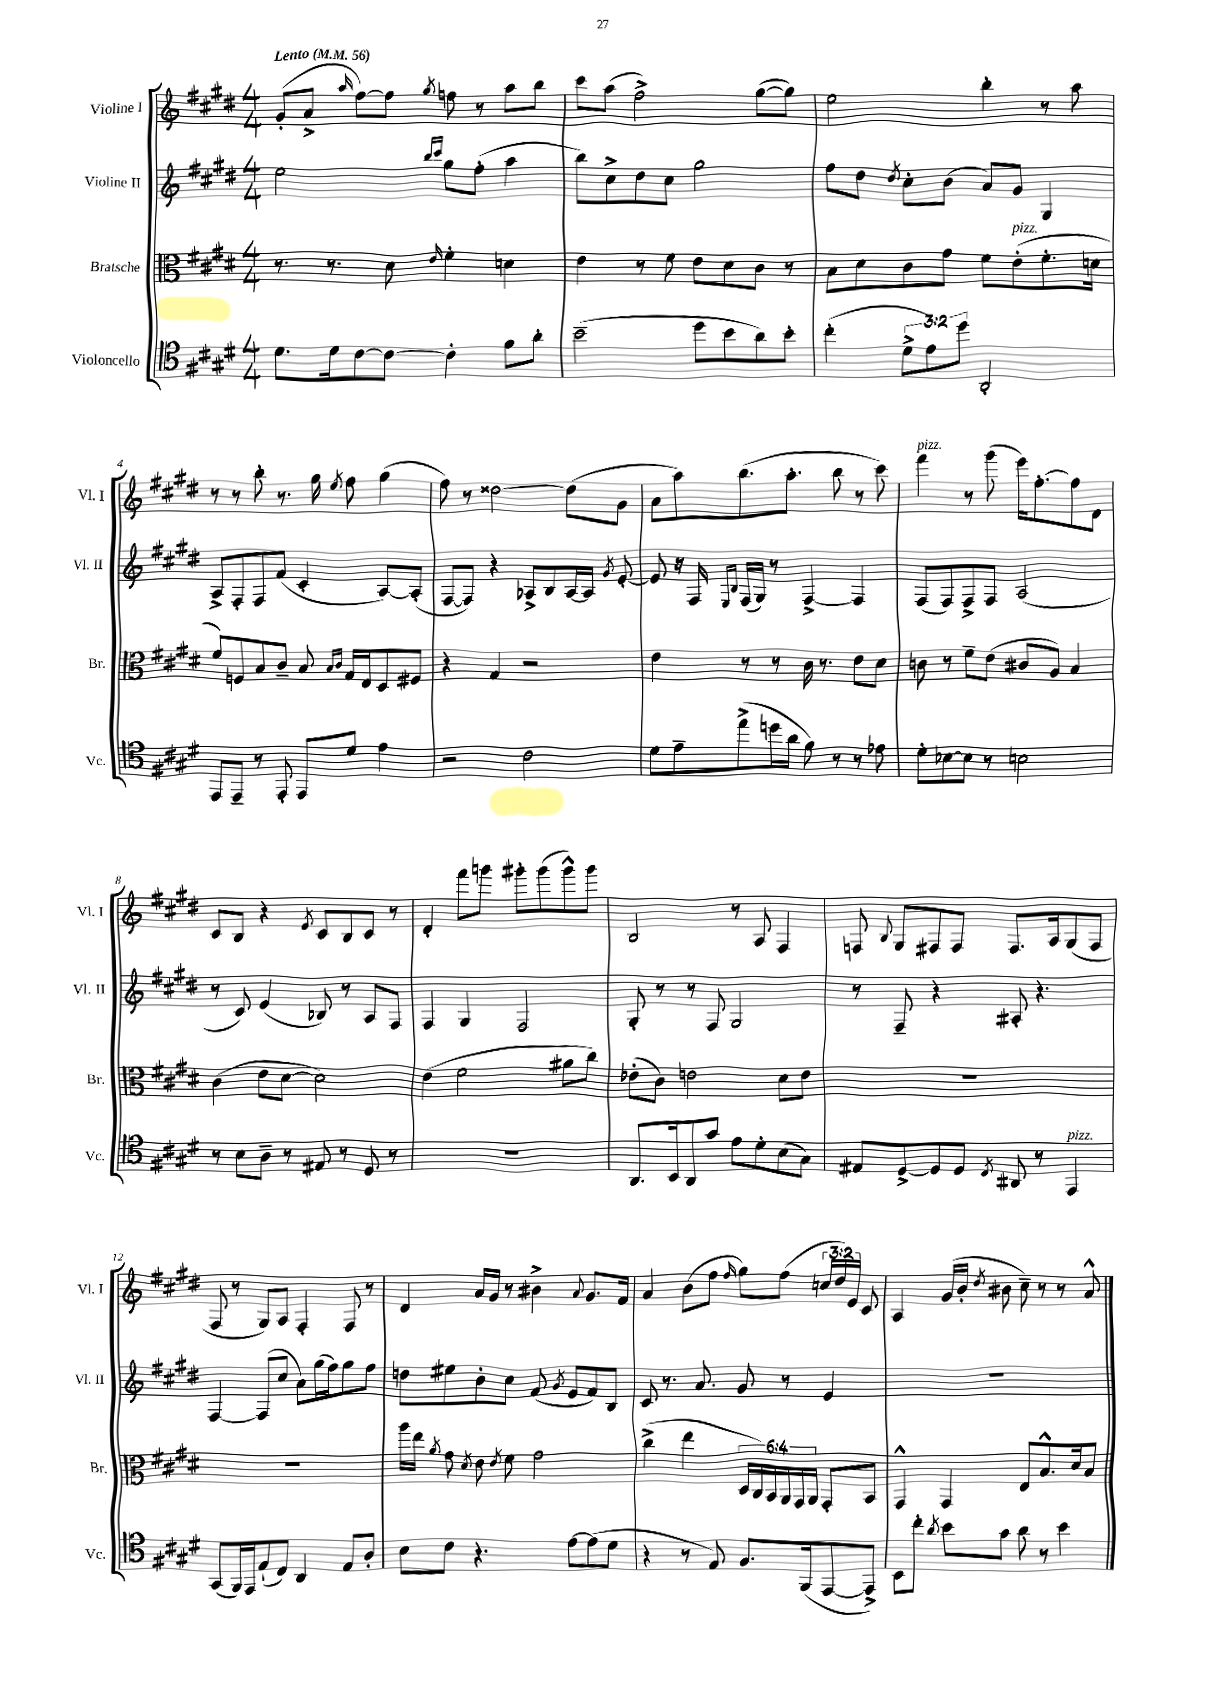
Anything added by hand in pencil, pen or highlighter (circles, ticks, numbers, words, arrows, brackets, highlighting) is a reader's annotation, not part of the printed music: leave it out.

**kern	**kern	**kern	**kern
*part4	*part3	*part2	*part1
*staff4	*staff3	*staff2	*staff1
*I"Violoncello	*I"Bratsche	*I"Violine II	*I"Violine I
*I'Vc.	*I'Br.	*I'Vl. II	*I'Vl. I
*clefC4	*clefC3	*clefG2	*clefG2
*k[f#c#g#d#]	*k[f#c#g#d#]	*k[f#c#g#d#]	*k[f#c#g#d#]
*M4/4	*M4/4	*M4/4	*M4/4
*MM56	*MM56	*MM56	*MM56
=1	=1	=1	=1
!	!	!	!LO:TX:a:B:t=Lento
8.d#\L	8.r	2ee\	(8g#'/L
.	.	.	8a^/J
16d#\k	8.r	.	.
.	.	.	16qqaa/
[8c#\	.	.	[8ff#\L)
8c#\J_	8d#\	.	8ff#\J]
.	.	16qqbb/LL	.
.	16qqe/	16qqccc#/JJ	8qgg#/
4c#'\]	4f#'\	8gg#\L	8ffn\
.	.	(8ff#'\J	8r
8f#\L	4dn\	4aa\	8aa\L
8a'\J	.	.	8bb\J
=2	=2	=2	=2
(2b~\	4e\	8bb\L)	8ccc#\L
.	.	8cc#^\	(8aa\J
.	8r	8dd#\	2ff#^\)
.	8f#\	8cc#\J	.
8dd#\L	8e\L	2gg#\	.
8b\	8d#\	.	.
8a\)	8c#\J	.	([8gg#\L
8b'\J	8r	.	8gg#\J])
=3	=3	=3	=3
(4cc#'\	8B\L	8ff#\L	2ee\
.	8d#\	8dd#\J	.
.	.	8qdd#/	.
12d#^\L	8c#\	8cc#'\L	.
12e\)	.	.	.
.	8g#\J	(8b\J	.
12dd#\J	.	.	.
2AA'/	8f#\L	8a/L)	4bb'\
!	!LO:TX:a:i:t=pizz.	!	!
.	(8e'\	8g#/J	.
.	8.f#'\	4G#/	8r
.	.	.	8aa\
.	16dn\Jk	.	.
!!LO:LB:g=z
=4	=4	=4	=4
8EE/L	8f#/L)	8A^/L	8r
8EE~/J	8Fn/	8F#'/	8r
8r	8B/	8F#/	8bb'\
8EE'/	8c#~/J	(8f#/J	8.r
8EE/L	8B/	4c#'/	.
.	.	.	16gg#\
.	16qqB/LL	.	.
.	16qqc#/JJ	.	8qee/
8d#/J	16G#/LL	.	8ff#\
.	16E/J	.	.
4e\	8D#/	[8A/L)	(4gg#\
.	8F#X/J	(8A'/J]	.
=5	=5	=5	=5
2r	4r	[8F#/L	8ff#\)
.	.	8F#/J])	8r
.	4G#/	4r	[2dd##X\
2c#\	2r	8A-X^/L	.
.	.	8B/	.
.	.	[16A-/L	(8dd##\L]
.	.	16A-/JJ]	.
.	.	8qg#/	.
.	.	[8e'/	8g#\J
=6	=6	=6	=6
8d#\L	4e\	8e/]	8a\L
8e~\	.	16r	8aa\)
.	.	16F#/	.
.	.	16qqE/LL	.
.	.	16qqB/JJ	.
(8ee^\	8r	(16F#/LL	(8.bb\
.	.	16G#/JJ)	.
16ddn\L	8r	8r	.
16a\JJ	.	.	8.aa'\J
8f#\)	16c#\	[4F#^/	.
.	8.r	.	.
8r	.	.	8bb\
8r	8e\L	4F#/]	8r
8e-X\	8d#\J	.	8ccc#\)
=7	=7	=7	=7
!	!	!	!LO:TX:a:i:t=pizz.
8d#'\L	8cn\	(8F#/L	4fff#\
[8B-X\	8r	8F#/)	.
8B-\J]	8f#~\L	8F#^/	8r
8r	(8e\J	8F#/J	(8ggg#\
2Bn\	8c#X/L	(2A/	16eee\KL)
.	.	.	[8.ff#'\
.	8A/J)	.	.
.	4B/	.	8ff#\]
.	.	.	8d#\J
!!LO:LB:g=z
=8	=8	=8	=8
8r	(4c#\	8r	8c#/L
8B\L	.	8c#/)	8B/J
8A~\J	8e\L	(4e/	4r
8r	[8d#\J	.	.
.	.	.	8qe/
8E#X/	2d#\])	8B-X/)	8c#/L
8r	.	8r	8B/
8D#/	.	8A/L	8c#/J
8r	.	8F#/J	8r
=9	=9	=9	=9
1r	(4e\	4F#/	4d#'/
.	2f#\	4G#/	8fff#\L
.	.	.	8gggn\J
.	.	2F#/	8ggg#X'\L
.	.	.	(8ggg#\
.	8a#X\L	.	8ggg#^^\)
.	8cc#\J)	.	8ggg#\J
=10	=10	=10	=10
8.AA/L	(8e-X'\L	8G#'/	2B/
.	8c#\J)	8r	.
16BB/k	.	.	.
8AA/	2en\	8r	.
8g#/J	.	8F#/	.
8e\L	.	2G#/	8r
8d#'\	.	.	8A/
(8B\	8d#\L	.	4F#/
8G#\J)	8e\J	.	.
=11	=11	=11	=11
8E#X/L	1r	8r	8Fn/
.	.	.	8qqB/
[8D#^/	.	8F#~/	8G#/L
8D#/]	.	4r	8F#X/
8D#/J	.	.	8F#/J
8qC#/	.	.	.
8AA#X/	.	8A#X'/	8.F#/L
8r	.	4.r	.
.	.	.	16A/k
!LO:TX:a:i:t=pizz.	!	!	!
4EE/	.	.	(8G#/
.	.	.	8F#/J
!!LO:LB:g=z
=12	=12	=12	=12
(8GG#/L	1r	[4F#/	8F#/
16FF#/L)	.	.	8r
16EE/J	.	.	.
(8E`/	.	(8F#/L]	8G#/L)
8C#/J)	.	8cc#/J	8A/J
4AA/	.	8a\L)	4F#'/
.	.	(16gg#\L	.
.	.	16ff#\J)	.
8E/L	.	8gg#\	8F#/
8A'/J	.	8ff#\J	8r
=13	=13	=13	=13
8B\L	16aa\LL	8ddn\L	4d#/
.	16ee\JJ	.	.
.	8qa/	.	.
8c#\J	8g#\	8ee#X\	.
.	8qd#/	.	.
4.r	8e\	8b'\	16a/LL
.	.	.	16g#/JJ
.	8qe/	.	.
.	8f#\	8cc#\J	8r
.	2g#\	(8f#/	4b#X^\
.	.	8qg#/	.
[8e\L	.	8e/L	.
.	.	.	8qqa/
(8e\]	.	8f#/)	8.g#/L
8d#\J	.	8B/J	.
.	.	.	16f#/Jk
=14	=14	=14	=14
4r	(4cc#^\	8c#/	4a/
.	.	8.r	.
8r	4ee\	.	(8b\L
.	.	8.a/	.
8E/)	.	.	8ff#\J
.	.	.	16qqff#/
8.F#/L	24D#/LL	8g#/	8gg#\L)
.	24C#/)	.	.
.	24BB/	.	.
.	24AA/	8r	(8ff#\J
.	24GG#/	.	.
(16FF#/k	.	.	.
.	24AA/JJ	.	.
[8EE/	8GG#'/L	4e/	24ccn/LL
.	.	.	24dd#/)
.	.	.	24e/JJ
8EE^/J])	8BB/J	.	8c#/
=15	=15	=15	=15
8BB\L	4GG#^^/	1r	4A/
8cc#'\J	.	.	.
8qa/	.	.	.
8b\L	4GG#/	.	(16g#/LL
.	.	.	16b'/JJ
.	.	.	8qdd#/
8g#\J	.	.	8b#X\
8a\	8E/L	.	8cc#~\)
8r	8.B^^/	.	8r
4b\	.	.	8r
.	16d#/k	.	.
.	8B/J	.	8a^^/
==	==	==	==
*-	*-	*-	*-
